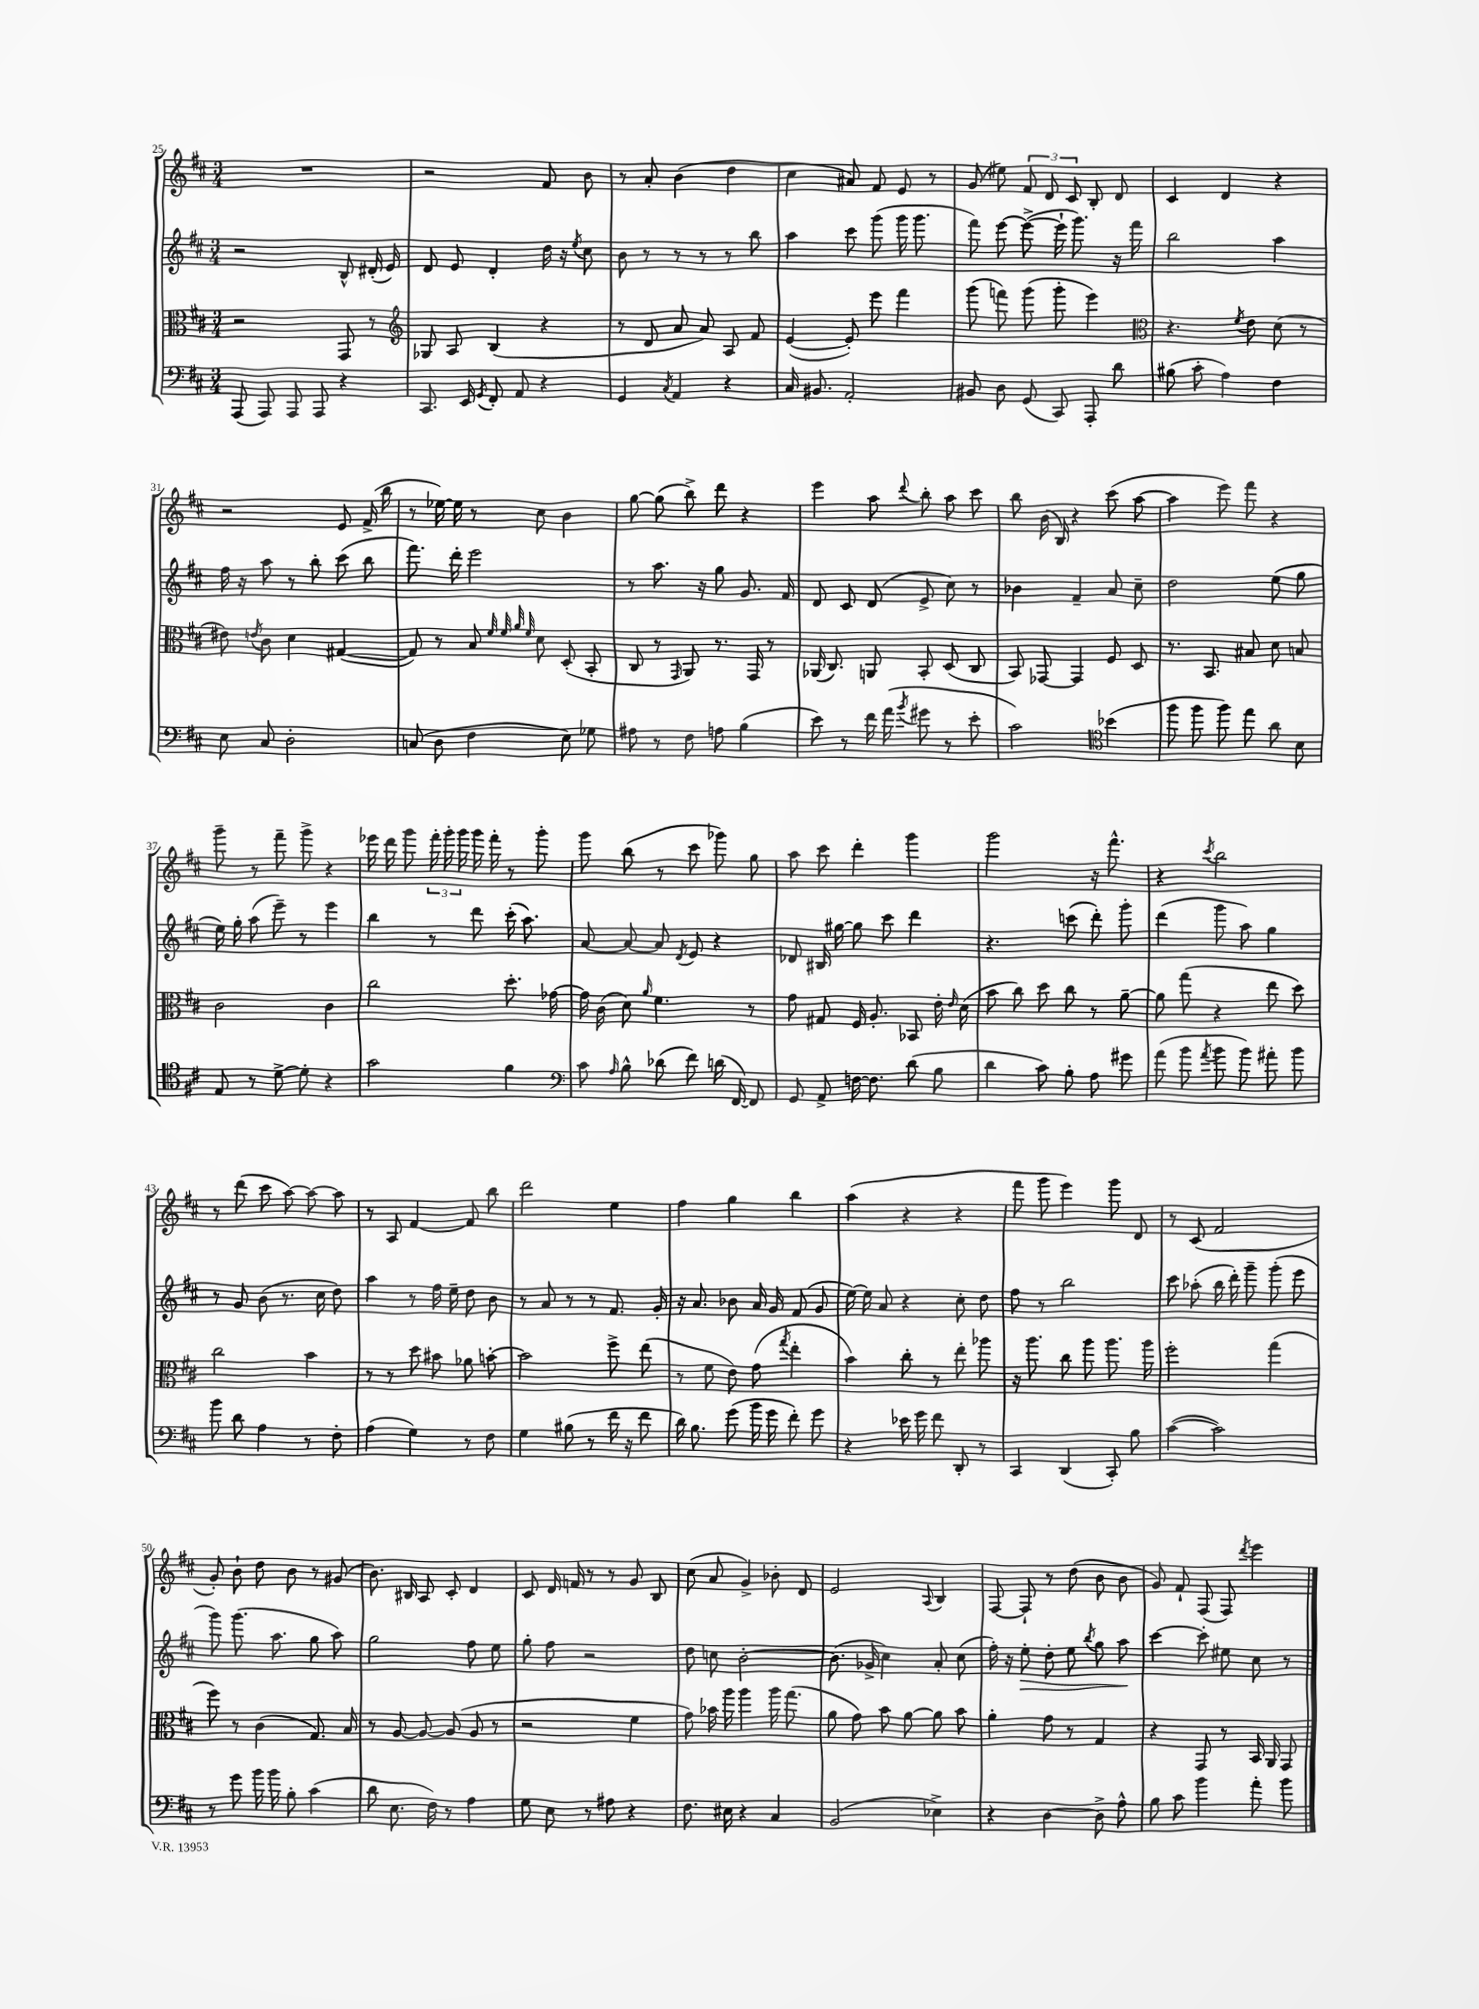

**kern	**kern	**kern	**dynam	**kern
*part4	*part3	*part2	*part2	*part1
*staff4	*staff3	*staff2	*staff2	*staff1
*clefF4	*clefC3	*clefG2	*	*clefG2
*k[f#c#]	*k[f#c#]	*k[f#c#]	*	*k[f#c#]
*M3/4	*M3/4	*M3/4	*	*M3/4
=25	=25	=25	=25	=25
(8AAA/	2r	2r	.	2.r
8AAA/)	.	.	.	.
8AAA/	.	.	.	.
8AAA/	.	.	.	.
4r	8GG/	8B^^/	.	.
.	8r	(16d#X'/	.	.
.	.	16e/)	.	.
=26	=26	=26	=26	=26
*	*clefG2	*	*	*
8.CC#/	8G-X/	8d/	.	2r
.	8A/	8e/	.	.
16EE/	.	.	.	.
8qGG/	.	.	.	.
8FF#'/	(4B/	4d'/	.	.
8AA/	.	.	.	.
4r	4r	16dd\	.	8f#/
.	.	16r	.	.
.	.	8qee/	.	.
.	.	8cc#\	.	8b\
=27	=27	=27	=27	=27
4GG/	8r	8b\	.	8r
.	8d/	8r	.	8a'/
8qC#/	.	.	.	.
4AA/	8a/	8r	.	(4b\
.	8a/)	8r	.	.
4r	8A/	8r	.	4dd\
.	8f#/	8bb\	.	.
=28	=28	=28	=28	=28
16C#/	([4e/	4aa\	.	4cc#\
8.BB#X/	.	.	.	.
2AA'/	8e'/])	8ccc#\	.	8a#X/)
.	8eee\	(8ggg\	.	8f#/
.	4fff#\	16ggg\	.	8e/
.	.	8.ggg\	.	.
.	.	.	.	8r
=29	=29	=29	=29	=29
8BB#X/	(8ggg\	8fff#\)	.	(8g/
8D\	8fffn\)	[8eee\	.	8ee#X\)
(8GG/	(8ggg\	(8eee^\_	.	12f#/
.	.	.	.	12d/
8CC#/)	8ggg'\	16eee`\]	.	.
.	.	.	.	12c#/
.	.	8.ggg\)	.	.
8AAA'/	4eee\)	.	.	8B'/
8d\	.	16r	.	8d/
.	.	16fff#\	.	.
=30	=30	=30	=30	=30
*	*clefC3	*	*	*
(8B#X\	4.r	2bb\	.	4c#/
8c#'\	.	.	.	.
4A\)	.	.	.	4d/
.	8qf#/	.	.	.
.	8e\	.	.	.
4F#\	(8d\	4aa\	.	4r
.	8r	.	.	.
!!LO:LB:g=z
=31	=31	=31	=31	=31
8E\	8e#X\)	16ff#\	.	2r
.	.	16r	.	.
.	8qen/	.	.	.
8C#/	8c#\	8aa\	.	.
2D'\	4d\	8r	.	.
.	.	8bb'\	.	.
.	([4G#X/	(8ccc#\	.	8e/
.	.	8bb\	.	(16f#^/
.	.	.	.	16bb\
=32	=32	=32	=32	=32
(8Cn/	8G#/])	8.fff#\)	.	8r
8D\	8r	.	.	[16ee-X\)
.	.	16ddd'\	.	16ee-\]
4F#\	8B/	2eee\	.	8r
.	32qqf#/	.	.	.
.	32qqf#/	.	.	.
.	32qqa/	.	.	.
.	32qqf#/	.	.	.
.	8d\	.	.	8cc#\
8E\)	(8D'/	.	.	4b\
8G-X\	8BB'/	.	.	.
=33	=33	=33	=33	=33
8A#X\	8C#/	8r	.	[8gg\
8r	8r	8.aa\	.	(8gg\]
.	16qqGG/	.	.	.
8F#\	8AA/)	.	.	8bb^\)
.	.	16r	.	.
8An\	8.r	8gg\	.	8ddd\
(4B\	.	8.g/	.	4r
.	16GG/	.	.	.
.	8r	.	.	.
.	.	16f#/	.	.
=34	=34	=34	=34	=34
8e\)	(16AA-X/	8d/	.	4eee\
.	8.C#/)	.	.	.
8r	.	8c#/	.	.
16f#\	8AAn/	(8d/	.	8aa\
(16a\	.	.	.	.
8qb/	.	.	.	8qqddd/
8g#X\	8BB'/	8e^/	.	8bb'\
8r	(8D/	8cc#\)	.	8aa\
8e'\	8C#/	8r	.	8ccc#\
=35	=35	=35	=35	=35
2c#\)	8BB/)	4b-X\	.	8bb\
.	[8GG-X/	.	.	(16b\
.	.	.	.	16B/)
.	4GG-/]	4f#~/	.	4r
*clefC4	*	*	*	*
(4b-X\	8F#/	8a/	.	(8ccc#\
.	8D/	8cc#~\	.	[8aa\
=36	=36	=36	=36	=36
8ff#\	8.r	2dd\	.	4aa\]
8ff#\	.	.	.	.
.	8.BB/	.	.	.
8ff#\)	.	.	.	8eee\)
8ee\	8B#X/	.	.	8fff#\
8a\	8d\	(8ee\	.	4r
8B\	8Bn/	8gg\	.	.
!!LO:LB:g=z
=37	=37	=37	=37	=37
8E/	2c#\	16ee\)	.	8ggg~\
.	.	16gg'\	.	.
8r	.	(8aa\	.	8r
[8d^\	.	8eee~\)	.	8fff#~\
8d'\]	.	8r	.	8ggg^\
4r	4c#\	4eee\	.	4r
=38	=38	=38	=38	=38
2g\	2cc#\	4bb\	.	16eee-X\
.	.	.	.	16ddd\
.	.	.	.	8ggg\
.	.	8r	.	24fff#'\
.	.	.	.	24ggg'\
.	.	.	.	24ggg\
.	.	8ddd\	.	16ggg\
.	.	.	.	16fff#'\
4f#\	8.dd'\	(16ccc#'\	.	8r
.	.	8.aa\)	.	.
.	.	.	.	8ggg'\
.	[16g-X\	.	.	.
=39	=39	=39	=39	=39
*clefF4	*	*	*	*
8c#\	16g-\]	[8a/	.	8ggg\
.	(16c#\	.	.	.
16qqA/	.	.	.	.
8B^^\	8d\)	8a/_	.	(8bb\
.	16qqa/	.	.	.
(8d-X\	4.f#\	8a/]	.	8r
.	.	8qd/	.	.
8f#\)	.	8e/	.	8ccc#\
(16dn\	.	4r	.	8ggg-X\)
[16FF#/)	.	.	.	.
8FF#/]	8r	.	.	8gg\
=40	=40	=40	=40	=40
8GG/	8g\	8d-X/	.	8aa\
8AA^/	8G#X/	16B#X/	.	8ccc#\
.	.	[16gg#X\	.	.
[16Fn\	16F#/	8gg#\]	.	4ddd'\
8.F\]	8.A'/	.	.	.
.	.	8ccc#\	.	.
(8d\	8BB-X/	4ddd\	.	4ggg\
8B\	16e'\	.	.	.
.	16qqe/	.	.	.
.	(16d\	.	.	.
=41	=41	=41	=41	=41
4d\	8b\	4.r	.	2ggg\
.	8cc#\)	.	.	.
8c#\)	8dd\	.	.	.
8B'\	8cc#\	(8cccn\	.	.
8A\	8r	8ddd'\)	.	16r
.	.	.	.	8.fff#^^\
8g#X\	[8a~\	8ggg'\	.	.
=42	=42	=42	=42	=42
(8a\	8a\]	(4ddd\	.	4r
8b\	(8gg\	.	.	.
8qa/	.	.	.	8qccc#/
8b\	4r	8ggg\	.	2bb\
8b\)	.	8aa\)	.	.
8a#X'\	8ee\	4gg\	.	.
8b\	8dd\)	.	.	.
!!LO:LB:g=z
=43	=43	=43	=43	=43
8b\	2cc#\	8r	.	8r
8d\	.	8g/	.	(8ddd\
4A\	.	(8b\	.	8ccc#\
.	.	8.r	.	[8aa\)
8r	4b\	.	.	8aa\_
.	.	16cc#\	.	.
8F#'\	.	8dd\)	.	8aa\]
=44	=44	=44	=44	=44
(4A\	8r	4aa\	.	8r
.	8r	.	.	8A/
4G\)	8dd\	8r	.	[4f#/
.	8b#X\	16ff#\	.	.
.	.	16ee~\	.	.
8r	8a-X\	8dd\	.	8f#/]
8F#\	[8bn'\	8b\	.	8bb\
=45	=45	=45	=45	=45
4G\	2b\]	8r	.	2ddd\
.	.	8a/	.	.
(8B#X\	.	8r	.	.
8r	.	8r	.	.
16f#\	8ff#^\	8.f#/	.	4ee\
16r	.	.	.	.
8f#\	(8ee\	.	.	.
.	.	16g'/	.	.
=46	=46	=46	=46	=46
16d\)	8r	16r	.	4ff#\
8.B\	.	8.a/	.	.
.	8f#\	.	.	.
(8g\	8e\)	8b-X\	.	4gg\
16b\	(8g\	16a/	.	.
16g\	.	16g/	.	.
.	8qgg/	.	.	.
8f#'\)	4ee'\	(8f#/	.	4bb\
8g\	.	8g/	.	.
=47	=47	=47	=47	=47
4r	4b\)	[16ee\)	.	(4aa\
.	.	16ee\]	.	.
.	.	8a/	.	.
16e-X\	8cc#'\	4r	.	4r
16g\	.	.	.	.
8f#\	8r	.	.	.
8DD'/	8ee'\	8cc#'\	.	4r
8r	8aa-X\	8dd\	.	.
=48	=48	=48	=48	=48
4CC#/	16r	8ff#\	.	8fff#\
.	8.aa\	.	.	.
.	.	8r	.	8ggg\
(4DD/	8cc#\	2bb\	.	4eee\)
.	8aa\	.	.	.
8CC#'/)	8.aa\	.	.	8ggg\
8B\	.	.	.	8d/
.	16aa\	.	.	.
=49	=49	=49	=49	=49
([4c#\	2ff#'\	8ccc#\	.	8r
.	.	(8aa-X'\	.	(8c#/
2c#\])	.	16bb\	.	2f#/
.	.	16ddd'\)	.	.
.	.	8ggg~\	.	.
.	(4gg\	(8ggg'\	.	.
.	.	8eee\	.	.
!!LO:LB:g=z
=50	=50	=50	=50	=50
8r	8ff#\)	8ggg\)	.	8g'/)
8g\	8r	(8.ggg\	.	8b`\
16b\	(4c#\	.	.	8dd\
16b\	.	8.aa\	.	.
8B'\	.	.	.	8b\
(4c#\	8.G/)	8gg\	.	8r
.	.	8aa\)	.	(8g#X/
.	16B/	.	.	.
=51	=51	=51	=51	=51
8d\	8r	2gg\	.	8.b\)
8.E\	[8A/	.	.	.
.	.	.	.	16B#X/
.	8A/_	.	.	8A/
16F#\)	.	.	.	.
8r	(8A/]	.	.	8c#'/
4A\	8A/	8ff#\	.	4d/
.	8r	8ee\	.	.
=52	=52	=52	=52	=52
8G\	2r	8gg'\	.	8c#/
8E\	.	8ff#\	.	16d/
.	.	.	.	16fn/
8r	.	2r	.	8r
8A#X\	.	.	.	8r
4r	4f#\	.	.	8g/
.	.	.	.	8B/
=53	=53	=53	=53	=53
8.F#\	8g\)	8dd\	.	(8cc#\
.	16b-X\	8ccn\	.	8a/
16E#X\	16aa\	.	.	.
4r	4aa\	[2b'\	.	4g^/)
4C#/	16aa\	.	.	8b-X'\
.	(8.gg\	.	.	.
.	.	.	.	8d/
=54	=54	=54	=54	=54
(2BB/	8a\	(8.b\]	.	2e/
.	8g\)	.	.	.
.	.	16g-X^/	.	.
.	8b\	4cc#\)	.	.
.	[8a\	.	.	.
.	.	.	.	8qqA/
4E-X^\)	8a\]	8a'/	.	4B/
.	8b\	(8cc#\	.	.
=55	=55	=55	=55	=55
4r	4a'\	16ff#'\)	.	[8F#/
.	.	16r	.	.
!	!	!	!LO:HP:b	!
.	.	8ee'\	>	8F#`/]
[4D\	8g\	8dd'\	.	8r
.	8r	8ee\	.	(8dd\
.	.	8qbb/	.	.
8D^\]	4G/	8gg\	.	8b\
8A^^\	.	8aa\	.	8b\
.	.	.	]	.
=56	=56	=56	=56	=56
8B\	4r	[4ccc#\	.	8g/)
8c#\	.	.	.	8f#`/
4b\	8GG/	8ccc#'\]	.	(8F#/
.	8r	8ee#X\	.	8F#/)
.	.	.	.	8qddd/
8a'\	16BB/	8cc#\	.	4eee\
.	16AA/	.	.	.
8b\	8GG/	8r	.	.
==	==	==	==	==
*-	*-	*-	*-	*-
